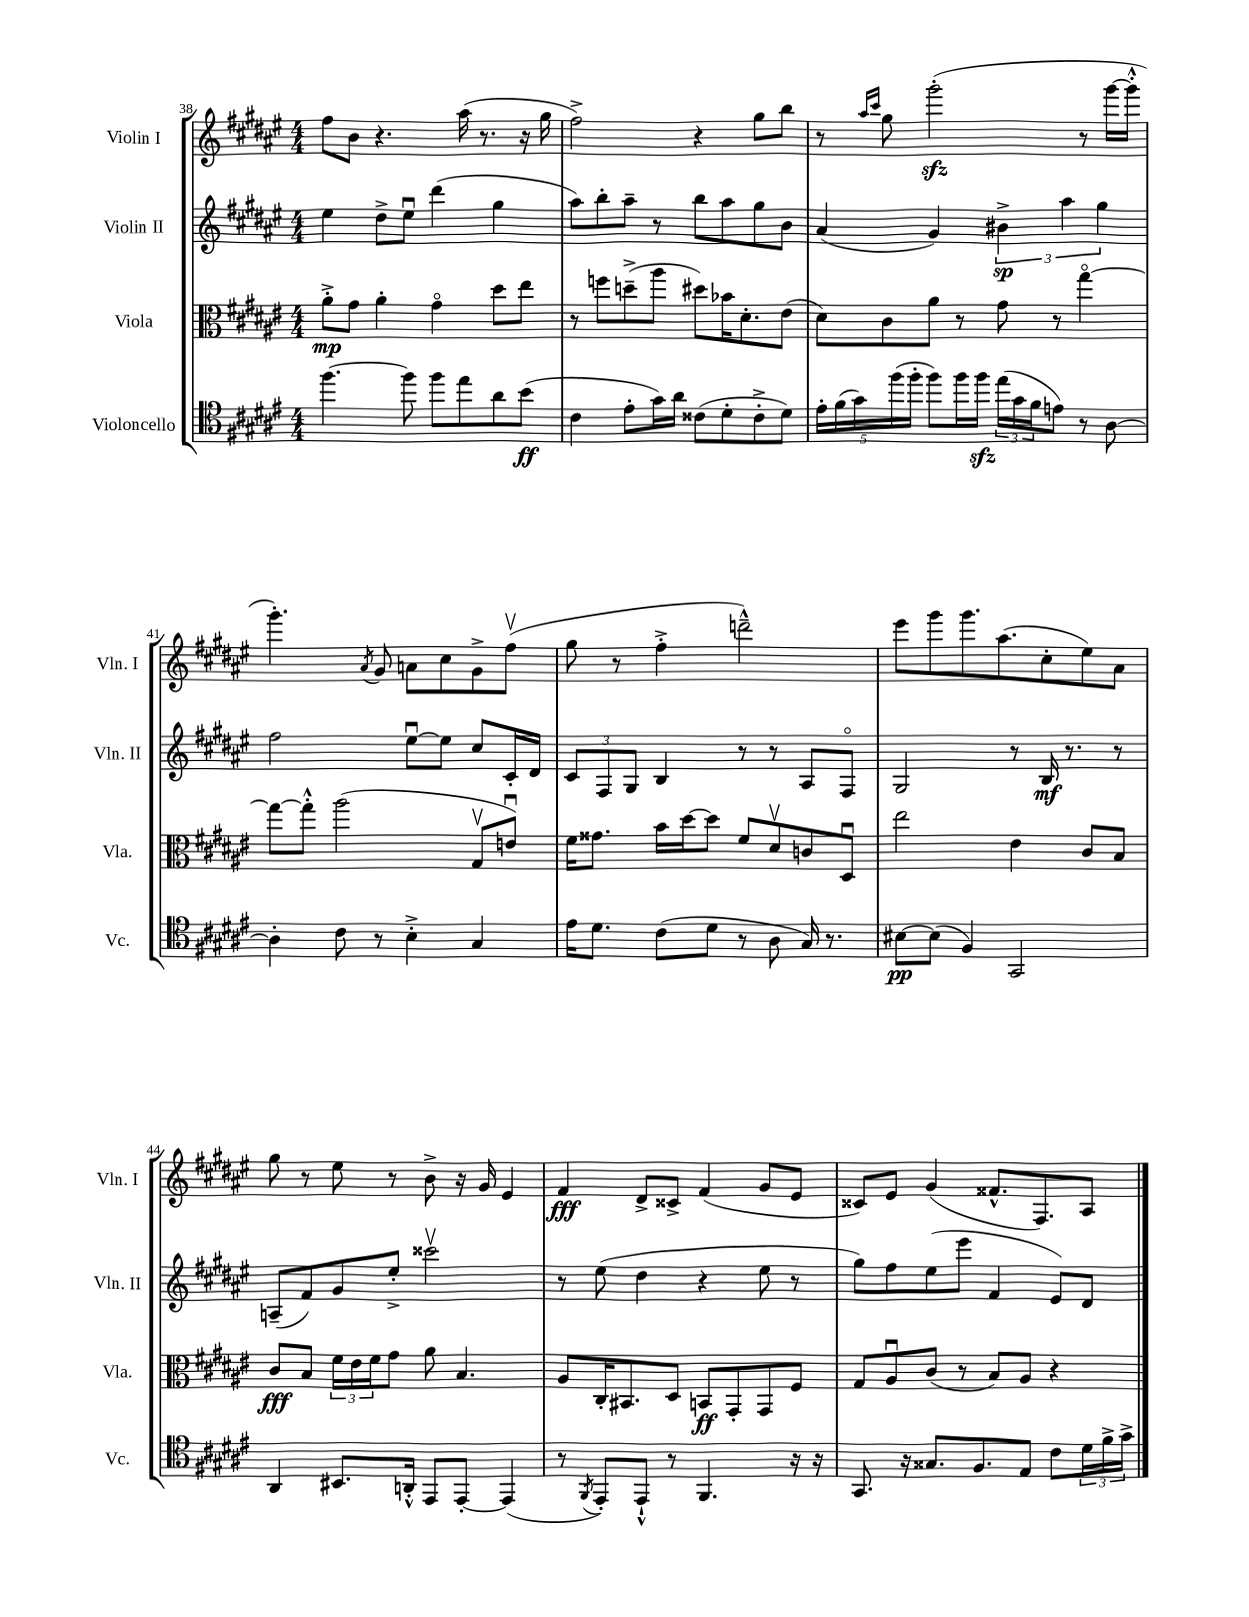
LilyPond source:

<<
\new StaffGroup <<
\new Staff = "s0" \with { instrumentName = "Violin I" shortInstrumentName = "Vln. I" } {
    \clef treble \key fis \major \numericTimeSignature \time 4/4
    fis''8 b'8 r4. ais''16( r8. r16 gis''16 |
    fis''2->) r4 gis''8 b''8 |
    r8 \grace { ais''16 cis'''16 } gis''8 gis'''2-.\sfz( r8 gis'''16~ gis'''16-.-^ |
    gis'''4.-.) \acciaccatura { ais'8 } gis'8 a'8 cis''8 gis'8-> fis''8\upbow( |
    gis''8 r8 fis''4-.-> d'''2---^) |
    eis'''8 gis'''8 gis'''8. ais''8.( cis''8-. eis''8) ais'8 |
    gis''8 r8 eis''8 r8 b'8-> r16 gis'16 eis'4 |
    fis'4\fff dis'8-> cisis'8-> fis'4( gis'8 eis'8 |
    cisis'8) eis'8 gis'4( fisis'8.-^ fis8.) ais8 \bar "|." |
}
\new Staff = "s1" \with { instrumentName = "Violin II" shortInstrumentName = "Vln. II" } {
    \clef treble \key fis \major \numericTimeSignature \time 4/4
    eis''4 dis''8-> eis''8\downbow dis'''4( gis''4 |
    ais''8) b''8-. ais''8-- r8 b''8 ais''8 gis''8 b'8 |
    ais'4( gis'4) \tuplet 3/2 { bis'4->\sp ais''4 gis''4 } |
    fis''2 eis''8~\downbow eis''8 cis''8 cis'16-. dis'16 |
    \tuplet 3/2 { cis'8 fis8 gis8 } b4 r8 r8 ais8 fis8\flageolet |
    gis2 r8 b16\mf r8. r8 |
    a8--( fis'8) gis'8 eis''8-.-> cisis'''2\upbow |
    r8 eis''8( dis''4 r4 eis''8 r8 |
    gis''8) fis''8 eis''8( eis'''8 fis'4 eis'8) dis'8 \bar "|." |
}
\new Staff = "s2" \with { instrumentName = "Viola" shortInstrumentName = "Vla." } {
    \clef alto \key fis \major \numericTimeSignature \time 4/4
    ais'8-.->\mp gis'8 ais'4-. gis'4\flageolet dis''8 eis''8 |
    r8 f''8 d''8--->( ais''8 dis''8) bes'16 dis'8.-. eis'8( |
    dis'8) cis'8 ais'8 r8 gis'8 r8 gis''4~\flageolet |
    gis''8~ gis''8-.-^ ais''2( gis8\upbow e'8\downbow) |
    fis'16 gisis'8. b'16 dis''16~ dis''8 fis'8 dis'8\upbow c'8 dis8\downbow |
    eis''2 eis'4 cis'8 b8 |
    cis'8\fff b8 \tuplet 3/2 { fis'16 eis'16 fis'16 } gis'8 ais'8 b4. |
    ais8 cis16-. bis,8. dis8 b,8\ff gis,8-. gis,8 fis8 |
    gis8 ais8\downbow cis'8( r8 b8) ais8 r4 \bar "|." |
}
\new Staff = "s3" \with { instrumentName = "Violoncello" shortInstrumentName = "Vc." } {
    \clef tenor \key fis \major \numericTimeSignature \time 4/4
    fis''4.~ fis''8 fis''8 eis''8 ais'8 b'8\ff( |
    cis'4 eis'8-. gis'16) ais'16 cisis'8( dis'8-. cisis'8-.-> dis'8) |
    \tuplet 5/4 { eis'16-. fis'16( gis'16) fis''16( fis''16-. } fis''8) fis''16 fis''16\sfz \tuplet 3/2 { eis''16( gis'16 fis'16 } e'8) r8 ais8~ |
    ais4-. cis'8 r8 b4-.-> gis4 |
    eis'16 dis'8. cis'8( dis'8 r8 ais8 gis16) r8. |
    bis8~\pp bis8( fis4) gis,2 |
    ais,4 bis,8. a,16-.-^ eis,8 eis,8~-. eis,4( |
    r8 \acciaccatura { fis,8 } eis,8-.) eis,8-!-^ r8 fis,4. r16 r16 |
    gis,8. r16 gisis8. fis8. eis8 cis'8 \tuplet 3/2 { dis'16 fis'16-> gis'16-> } \bar "|." |
}
>>
>>
\layout { \context { \Score currentBarNumber = #38 } }
